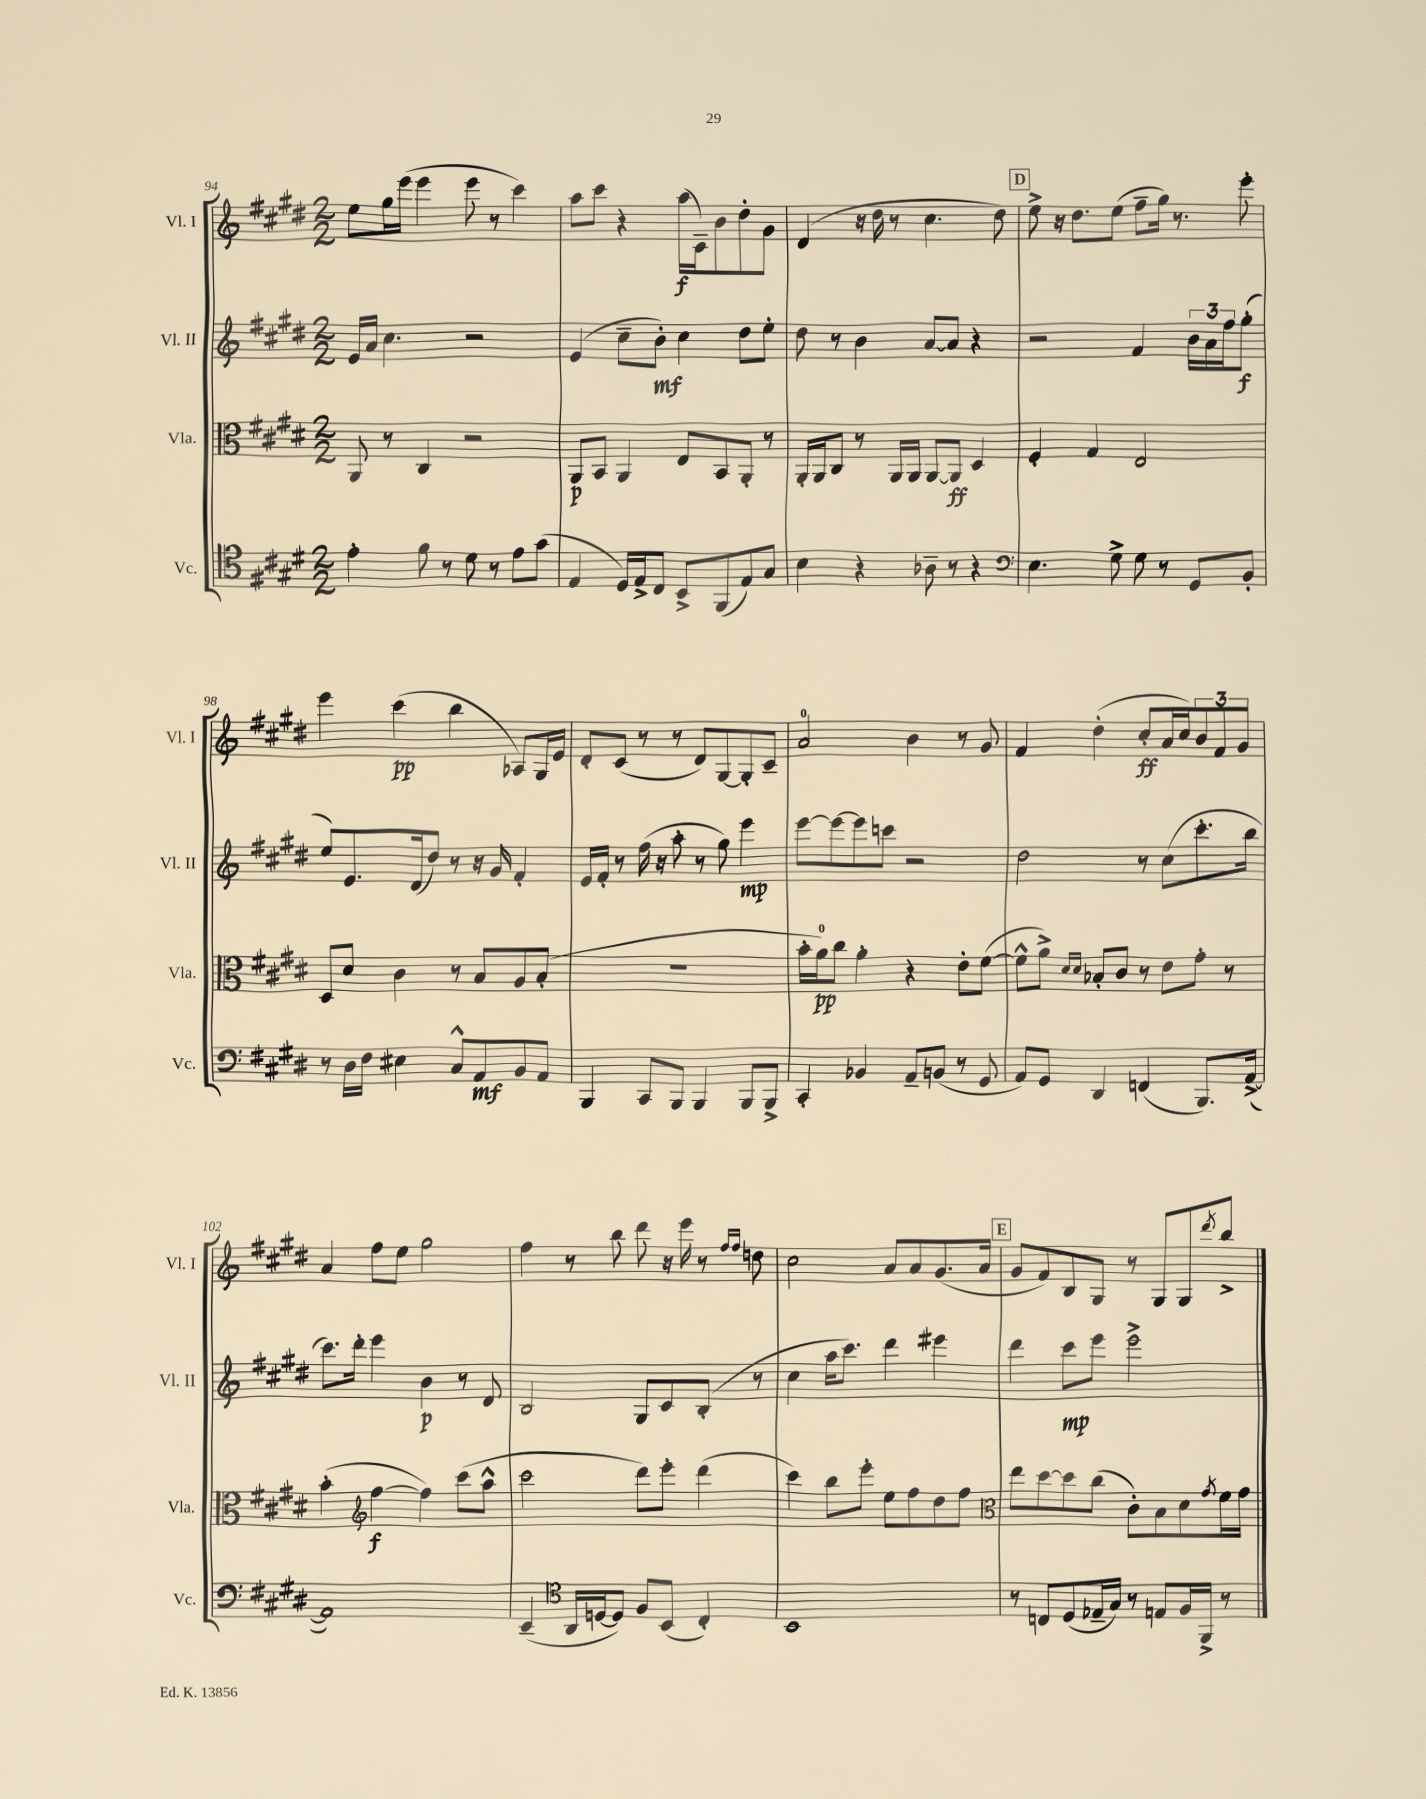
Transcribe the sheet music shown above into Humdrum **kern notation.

**kern	**dynam	**kern	**dynam	**kern	**dynam	**kern	**dynam
*part4	*part4	*part3	*part3	*part2	*part2	*part1	*part1
*staff4	*staff4	*staff3	*staff3	*staff2	*staff2	*staff1	*staff1
*I"Vc.	*	*I"Vla.	*	*I"Vl. II	*	*I"Vl. I	*
*I'Vc.	*	*I'Vla.	*	*I'Vl. II	*	*I'Vl. I	*
*clefC4	*	*clefC3	*	*clefG2	*	*clefG2	*
*k[f#c#g#d#]	*	*k[f#c#g#d#]	*	*k[f#c#g#d#]	*	*k[f#c#g#d#]	*
*M2/2	*	*M2/2	*	*M2/2	*	*M2/2	*
=94	=94	=94	=94	=94	=94	=94	=94
4e'\	.	8AA/	.	16e/LL	.	8ee\L	.
.	.	.	.	16a/JJ	.	.	.
.	.	8r	.	4.cc#\	.	16gg#\L	.
.	.	.	.	.	.	(16eee\JJ	.
8f#\	.	4C#/	.	.	.	4eee\	.
8r	.	.	.	.	.	.	.
8d#\	.	2r	.	2r	.	8eee\	.
8r	.	.	.	.	.	8r	.
8e\L	.	.	.	.	.	4ccc#\)	.
(8g#\J	.	.	.	.	.	.	.
=95	=95	=95	=95	=95	=95	=95	=95
4E/	.	8AA/L	p	(4e/	.	8aa\L	.
.	.	8BB/J	.	.	.	8ccc#\J	.
16D#/LL)	.	4AA/	.	8cc#~\L	.	4r	.
16E^/J	.	.	.	.	.	.	.
8C#/J	.	.	.	8b'\J)	mf	.	.
8BB^/L	.	8E/L	.	4cc#\	.	(16aa\LL	f
.	.	.	.	.	.	16c#~\J)	.
(8FF#/	.	8BB/	.	.	.	8b\	.
8E/)	.	8AA'/J	.	8dd#\L	.	8dd#'\	.
8G#/J	.	8r	.	8ee'\J	.	8g#\J	.
=96	=96	=96	=96	=96	=96	=96	=96
4B\	.	16AA'/LL	.	8dd#\	.	(4d#/	.
.	.	16AA/J	.	.	.	.	.
.	.	8C#/J	.	8r	.	.	.
4r	.	8r	.	4b\	.	16r	.
.	.	.	.	.	.	16dd#\	.
.	.	16AA/LL	.	.	.	8r	.
.	.	16AA/JJ	.	.	.	.	.
8A-X~\	.	[8AA/L	.	[8a/L	.	4.cc#\	.
8r	.	8AA/J]	ff	8a/J]	.	.	.
4r	.	4D#/	.	4r	.	.	.
.	.	.	.	.	.	8dd#\)	.
!!LO:REH:place=s1:t=D
=97	=97	=97	=97	=97	=97	=97	=97
*clefF4	*	*	*	*	*	*	*
4.E\	.	4F#'/	.	2r	.	8ee^\	.
.	.	.	.	.	.	16r	.
.	.	.	.	.	.	8.dd#\L	.
.	.	4G#/	.	.	.	.	.
8G#^\	.	.	.	.	.	(8ee\J	.
8G#\	.	2E/	.	4f#/	.	8ff#~\L	.
8r	.	.	.	.	.	16gg#\Jk)	.
.	.	.	.	.	.	8.r	.
8GG#/L	.	.	.	24b\LL	.	.	.
.	.	.	.	24a\	.	.	.
.	.	.	.	24ff#\J	.	.	.
8BB'/J	.	.	.	(8gg#'\J	f	8eee'\	.
!!LO:LB:g=z
=98	=98	=98	=98	=98	=98	=98	=98
8r	.	8D#/L	.	8ee/L)	.	4eee\	.
16D#\LL	.	8d#/J	.	8.e/	.	.	.
16F#\JJ	.	.	.	.	.	.	.
4E#X\	.	4c#\	.	.	.	(4ccc#\	pp
.	.	.	.	(16d#/k	.	.	.
.	.	.	.	8dd#/J)	.	.	.
8C#^^/L	.	8r	.	8r	.	4bb\	.
8AA/	mf	8B/L	.	16r	.	.	.
.	.	.	.	16g#/	.	.	.
8BB/	.	8A/	.	4f#'/	.	8A-X/L)	.
8AA/J	.	(8B'/J	.	.	.	16G#/L	.
.	.	.	.	.	.	16e/JJ	.
=99	=99	=99	=99	=99	=99	=99	=99
4BBB/	.	1r	.	16e/LL	.	8d#'/L	.
.	.	.	.	16f#'/JJ	.	.	.
.	.	.	.	8r	.	(8c#/J	.
8CC#/L	.	.	.	(16ff#\	.	8r	.
.	.	.	.	16r	.	.	.
8BBB/J	.	.	.	8aa'\	.	8r	.
4BBB/	.	.	.	8r	.	8d#/L)	.
.	.	.	.	8gg#\)	.	[8G#/	.
8BBB/L	.	.	.	4eee\	mp	8G#'/]	.
8BBB^/J	.	.	.	.	.	8c#~/J	.
=100	=100	=100	=100	=100	=100	=100	=100
4CC#'/	.	16b'\LL	.	[8eee\L	.	2a/	.
.	.	16a\J)	pp	.	.	.	.
.	.	8cc#\J	.	8eee\_	.	.	.
4BB-X/	.	4a'\	.	8eee\]	.	.	.
.	.	.	.	8cccn\J	.	.	.
8AA~/L	.	4r	.	2r	.	4b\	.
(8BBn/J	.	.	.	.	.	.	.
8r	.	8e'\L	.	.	.	8r	.
8GG#/	.	([8f#\J	.	.	.	8g#/	.
=101	=101	=101	=101	=101	=101	=101	=101
8AA/L)	.	8f#^^\L]	.	2dd#\	.	4f#/	.
8GG#/J	.	8a^\J)	.	.	.	.	.
.	.	16qqd#/LL	.	.	.	.	.
.	.	16qqd#/JJ	.	.	.	.	.
4DD#/	.	8B-X'/L	.	.	.	(4dd#'\	.
.	.	8c#/J	.	.	.	.	.
(4FFn/	.	8r	.	8r	.	8cc#'/L	ff
.	.	8e\L	.	(8cc#\L	.	16a/L	.
.	.	.	.	.	.	16cc#/J)	.
8.BBB/L)	.	8g#'\J	.	8.ccc#'\	.	12b/	.
.	.	.	.	.	.	12f#/	.
.	.	8r	.	.	.	.	.
.	.	.	.	.	.	12g#/J	.
([16AA^/Jk	.	.	.	16bb\Jk	.	.	.
!!LO:LB:g=z
=102	=102	=102	=102	=102	=102	=102	=102
1AA])	.	(4b'\	.	8.ccc#\L)	.	4a/	.
.	.	.	.	16ddd#'\Jk	.	.	.
*	*	*clefG2	*	*	*	*	*
.	.	[4ff#\	f	4eee\	.	8ff#\L	.
.	.	.	.	.	.	8ee\J	.
.	.	4ff#\])	.	4b\	p	2gg#\	.
.	.	(8ccc#\L	.	8r	.	.	.
.	.	8aa^^\J	.	8d#/	.	.	.
=103	=103	=103	=103	=103	=103	=103	=103
(4EE~/	.	2ccc#\	.	2B/	.	4ff#\	.
*clefC4	*	*	*	*	*	*	*
16AA/LL	.	.	.	.	.	8r	.
[16Dn/J	.	.	.	.	.	.	.
8D/J])	.	.	.	.	.	8bb\	.
8F#/L	.	8ddd#\L)	.	8G#/L	.	8ddd#\	.
(8BB/J	.	8eee'\J	.	8c#/	.	16r	.
.	.	.	.	.	.	16eee\	.
4C#'/)	.	(4ddd#\	.	(8B'/J	.	8r	.
.	.	.	.	.	.	16qqff#/LL	.
.	.	.	.	.	.	16qqff#/JJ	.
.	.	.	.	8r	.	8ddn\	.
=104	=104	=104	=104	=104	=104	=104	=104
1BB	.	4ccc#\)	.	4cc#\	.	2cc#\	.
.	.	8bb\L	.	16aa\KL	.	.	.
.	.	.	.	8.ccc#\J)	.	.	.
.	.	8eee'\J	.	.	.	.	.
.	.	8ee\L	.	4ddd#\	.	8a/L	.
.	.	8ff#\	.	.	.	8a/	.
.	.	8dd#\	.	4eee#X\	.	(8.g#/	.
.	.	8ff#\J	.	.	.	.	.
.	.	.	.	.	.	16a/Jk	.
!!LO:REH:place=s1:t=E
=105	=105	=105	=105	=105	=105	=105	=105
*	*	*clefC3	*	*	*	*	*
8r	.	8ee\L	.	4ddd#\	.	8g#/L	.
8Cn/L	.	[8dd#\	.	.	.	8f#/)	.
(8D#/	.	8dd#\]	.	8ccc#\L	mp	8B/	.
16E-X~/L	.	(8cc#\J	.	8eee\J	.	8G#/J	.
16G#/JJ)	.	.	.	.	.	.	.
8r	.	8c#'\L)	.	2eee^\	.	8r	.
8En/L	.	8B\	.	.	.	8G#/L	.
16F#/L	.	8d#\	.	.	.	8G#/	.
16FF#^/JJ	.	.	.	.	.	.	.
.	.	8qg#/	.	.	.	8qddd#/	.
8r	.	16f#\L	.	.	.	8bb^/J	.
.	.	16g#\JJ	.	.	.	.	.
==	==	==	==	==	==	==	==
*-	*-	*-	*-	*-	*-	*-	*-
